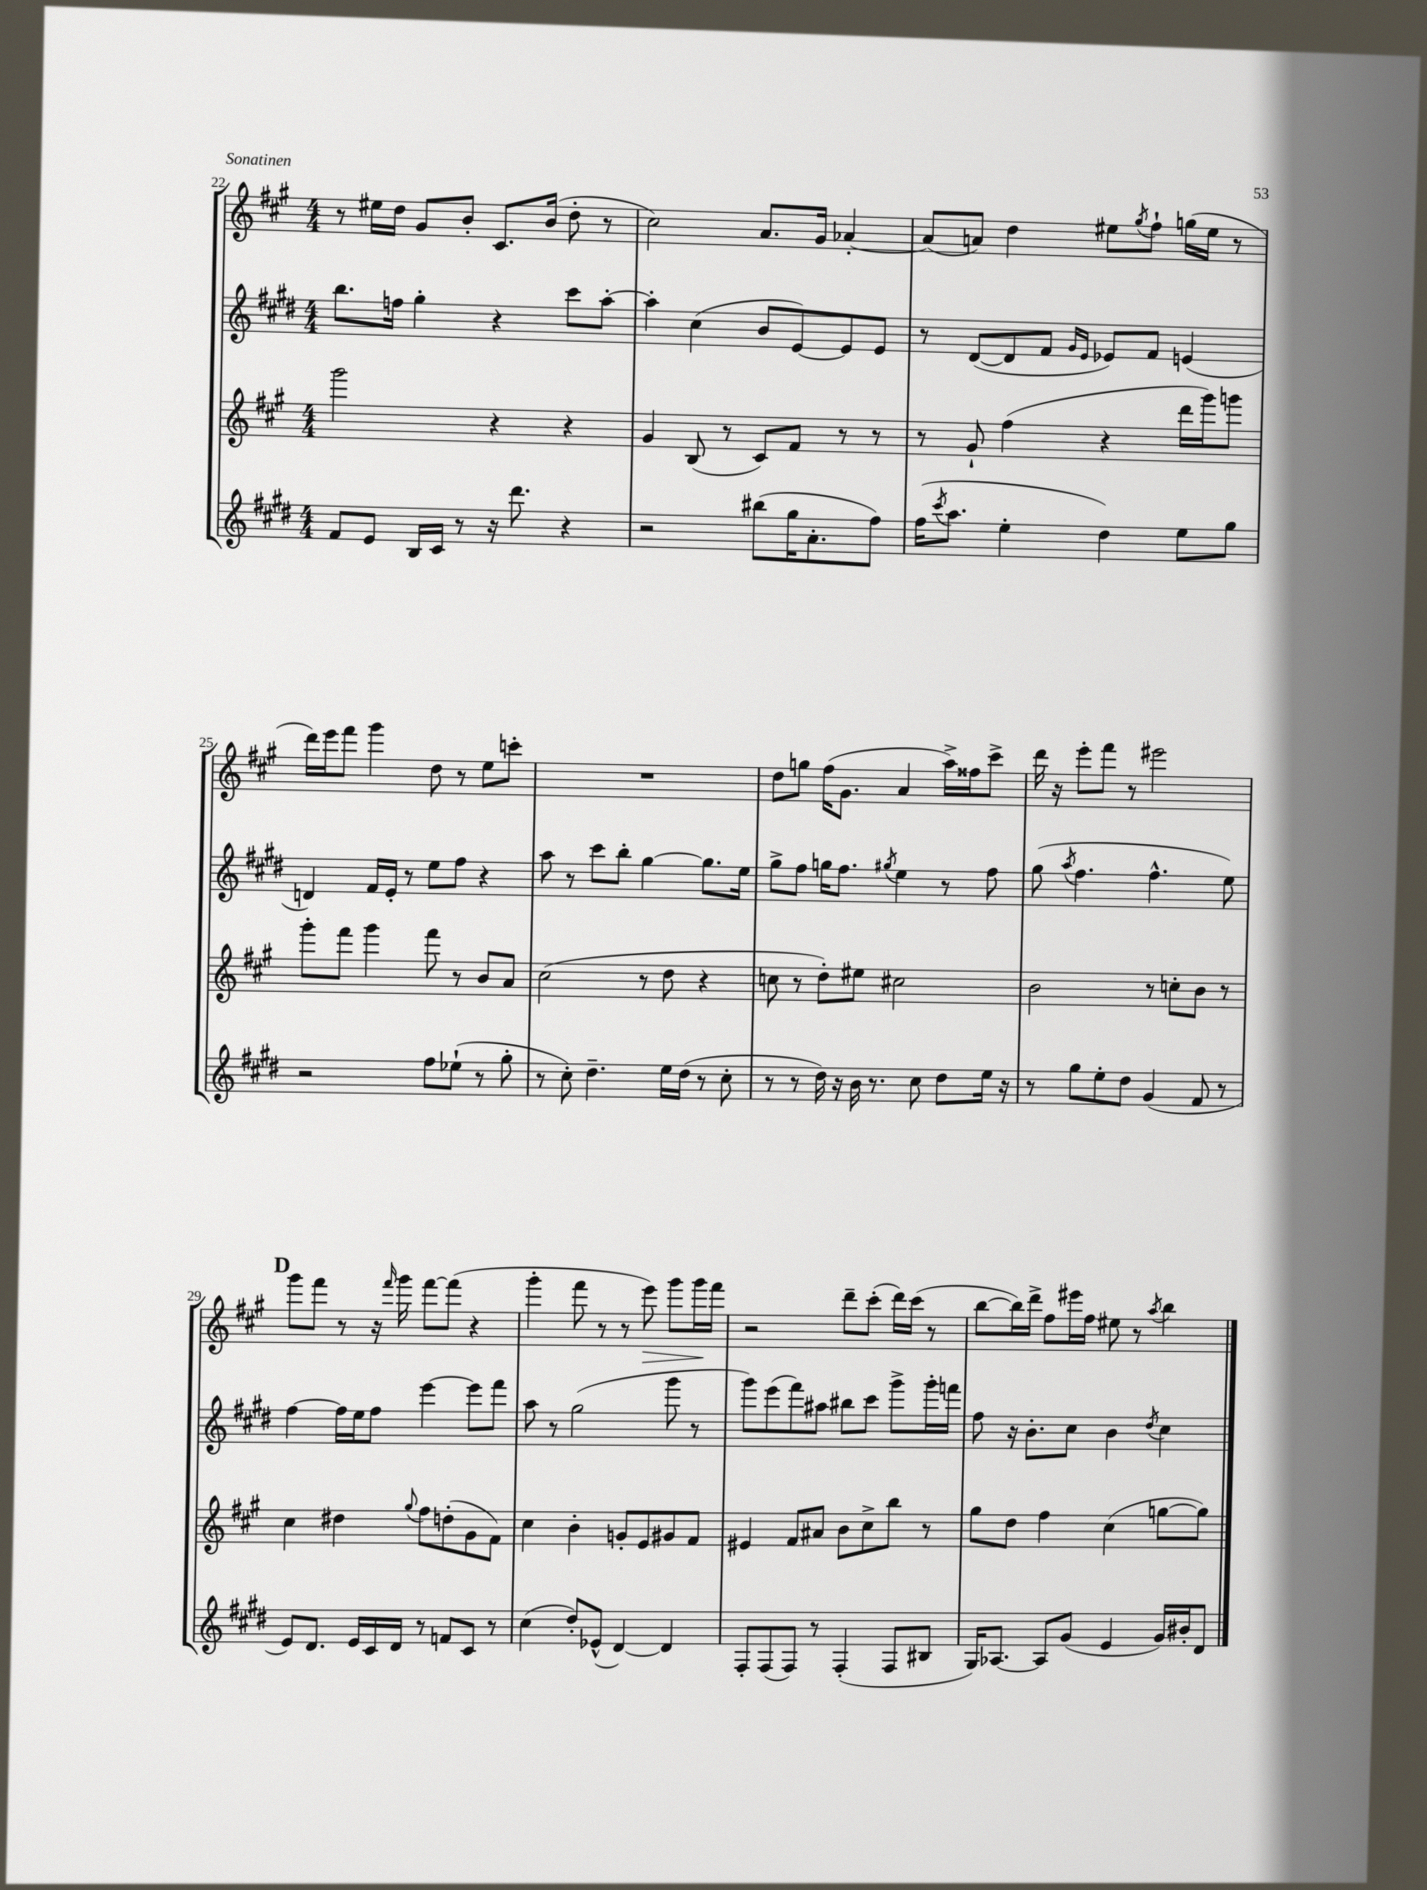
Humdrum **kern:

**kern	**kern	**kern	**kern	**dynam
*part4	*part3	*part2	*part1	*part1
*staff4	*staff3	*staff2	*staff1	*staff1
*clefG2	*clefG2	*clefG2	*clefG2	*
*k[f#c#g#d#]	*k[f#c#g#]	*k[f#c#g#d#]	*k[f#c#g#]	*
*M4/4	*M4/4	*M4/4	*M4/4	*
=22	=22	=22	=22	=22
8f#/L	2ggg#\	8.bb\L	8r	.
8e/J	.	.	16ee#X\LL	.
.	.	16ffn\Jk	16dd\JJ	.
16B/LL	.	4gg#'\	8g#/L	.
16c#/JJ	.	.	.	.
8r	.	.	8b'/J	.
16r	4r	4r	8.c#/L	.
8.ddd#\	.	.	.	.
.	.	.	(16b/Jk	.
4r	4r	8ccc#\L	8dd'\	.
.	.	[8aa'\J	8r	.
=23	=23	=23	=23	=23
2r	4g#/	4aa'\]	2cc#\)	.
.	(8B/	(4cc#\	.	.
.	8r	.	.	.
(8bb#X\L	8c#/L)	8b/L	8.a/L	.
16gg#\K	8f#/J	[8e/)	.	.
8.a'\	.	.	16g#/Jk	.
.	8r	8e/]	[4a-X'/	.
8ff#\J)	8r	8e/J	.	.
=24	=24	=24	=24	=24
(16ff#\KL	8r	8r	(8a-/L]	.
8qccc#/	.	.	.	.
8.aa\J	.	.	.	.
.	8g#`/	([8d#/L	8an/J)	.
4ee'\	(4ff#\	8d#/]	4dd\	.
.	.	8f#/J	.	.
.	.	16qqg#/LL	.	.
.	.	16qqe/JJ	.	.
4dd#\)	4r	8e-X/L)	8ee#X\L	.
.	.	.	8qgg#/	.
.	.	8f#/J	8ff#`\J	.
8ee\L	16ddd\LL	(4en/	(16ggn\LL	.
.	16ggg#\J)	.	16ee#\JJ	.
8gg#\J	8gggn\J	.	8r	.
!!LO:LB:g=z
=25	=25	=25	=25	=25
2r	8ggg#'\L	4dn/)	16ddd\LL)	.
.	.	.	16eee\J	.
.	8fff#\J	.	8fff#\J	.
.	4ggg#\	16f#/LL	4ggg#\	.
.	.	16e'/JJ	.	.
.	.	8r	.	.
8ff#\L	8fff#\	8ee\L	8dd\	.
(8ee-X`\J	8r	8ff#\J	8r	.
8r	8b/L	4r	8ee\L	.
8gg#'\	8a/J	.	8cccn'\J	.
=26	=26	=26	=26	=26
8r	(2cc#\	8aa\	1r	.
8cc#'\)	.	8r	.	.
4.dd#~\	.	8ccc#\L	.	.
.	.	8bb'\J	.	.
.	8r	[4gg#\	.	.
16ee\LL	8dd\	.	.	.
(16dd#\JJ	.	.	.	.
8r	4r	8.gg#\L]	.	.
8cc#'\	.	.	.	.
.	.	16ee\Jk	.	.
=27	=27	=27	=27	=27
8r	8ccn\	8gg#^\L	8dd\L	.
8r	8r	8ff#\J	8ggn\J	.
16dd#\)	8dd'\L)	16ggn\KL	(16ff#\KL	.
16r	.	8.ff#\J	8.g#\J	.
16b\	8ee#X\J	.	.	.
8.r	.	.	.	.
.	.	8qgg#X/	.	.
.	2cc#X\	4ee\	4a/	.
8cc#\	.	.	.	.
8dd#\L	.	8r	16aa^\LL)	.
.	.	.	16ff##X\J	.
16ee\Jk	.	8ff#\	8ccc#^\J	.
16r	.	.	.	.
=28	=28	=28	=28	=28
8r	2b\	(8gg#\	16ddd\	.
.	.	.	16r	.
.	.	8qaa/	.	.
8gg#\L	.	4.ff#\	8eee'\L	.
8ee'\	.	.	8fff#\J	.
8dd#\J	.	.	8r	.
(4g#/	8r	4.ff#^^\	2eee#X\	.
.	8ccn'\L	.	.	.
8f#/	8b\J	.	.	.
8r	8r	8ee\)	.	.
!!LO:LB:g=z
!!LO:REH:place=s1:t=D
=29	=29	=29	=29	=29
8e/L)	4cc#\	[4ff#\	8ggg#\L	.
8.d#/J	.	.	8fff#\J	.
.	4dd#X\	16ff#\LL]	8r	.
16e/LL	.	16ee\J	.	.
16c#/	.	8ff#\J	16r	.
.	.	.	16qqfff#/	.
16d#/JJ	.	.	16ggg#\	.
.	8qqgg#/	.	.	.
8r	8ff#\L	[4eee\	[8fff#\L	.
8fn/L	(8ddn'\	.	(8fff#\J]	.
8c#/J	8g#\	8eee\L]	4r	.
8r	8f#\J)	8fff#\J	.	.
=30	=30	=30	=30	=30
(4cc#\	4cc#\	8aa\	4ggg#'\	.
.	.	8r	.	.
8dd#'/L)	4b'\	(2gg#\	8fff#\	.
(8e-X^^/J	.	.	8r	.
[4d#/)	8gn'/L	.	8r	.
!	!	!	!	!LO:HP:b
.	8e/	.	8eee\)	>
4d#/]	8g#X/	8ggg#\	8ggg#\L	.
.	8f#/J	8r	16ggg#\L	.
.	.	.	16fff#\JJ	]
=31	=31	=31	=31	=31
8F#'/L	4e#X/	8ggg#\L)	2r	.
(8F#/	.	(8eee\	.	.
8F#/J)	8f#/L	8fff#\)	.	.
8r	8a#X/J	8aa#X\J	.	.
(4F#'/	8b\L	8bb#X\L	8ddd~\L	.
.	8cc#^\	8ccc#\J	(8ccc#'\J	.
8F#/L	8bb\J	8ggg#^\L	16ddd\LL)	.
.	.	.	(16ccc#\JJ	.
8B#X/J	8r	16ggg#'\L	8r	.
.	.	16fffn\JJ	.	.
=32	=32	=32	=32	=32
16G#/KL)	8gg#\L	8ff#\	[8bb\L	.
[8.A-X/J	.	.	.	.
.	8dd\J	16r	16bb\L])	.
.	.	8.b'\L	16ddd^\JJ	.
8A-/L]	4ff#\	.	8ff#\L	.
(8g#/J	.	8cc#\J	16eee#X\L	.
.	.	.	16ff#\JJ	.
4e/	(4cc#\	4b\	8ee#X\	.
.	.	.	8r	.
.	.	8qdd#/	8qaa/	.
16g#/LL)	[8ggn\L	4cc#\	4bb\	.
16b#X'/J	.	.	.	.
8d#/J	8gg\J])	.	.	.
==	==	==	==	==
*-	*-	*-	*-	*-
